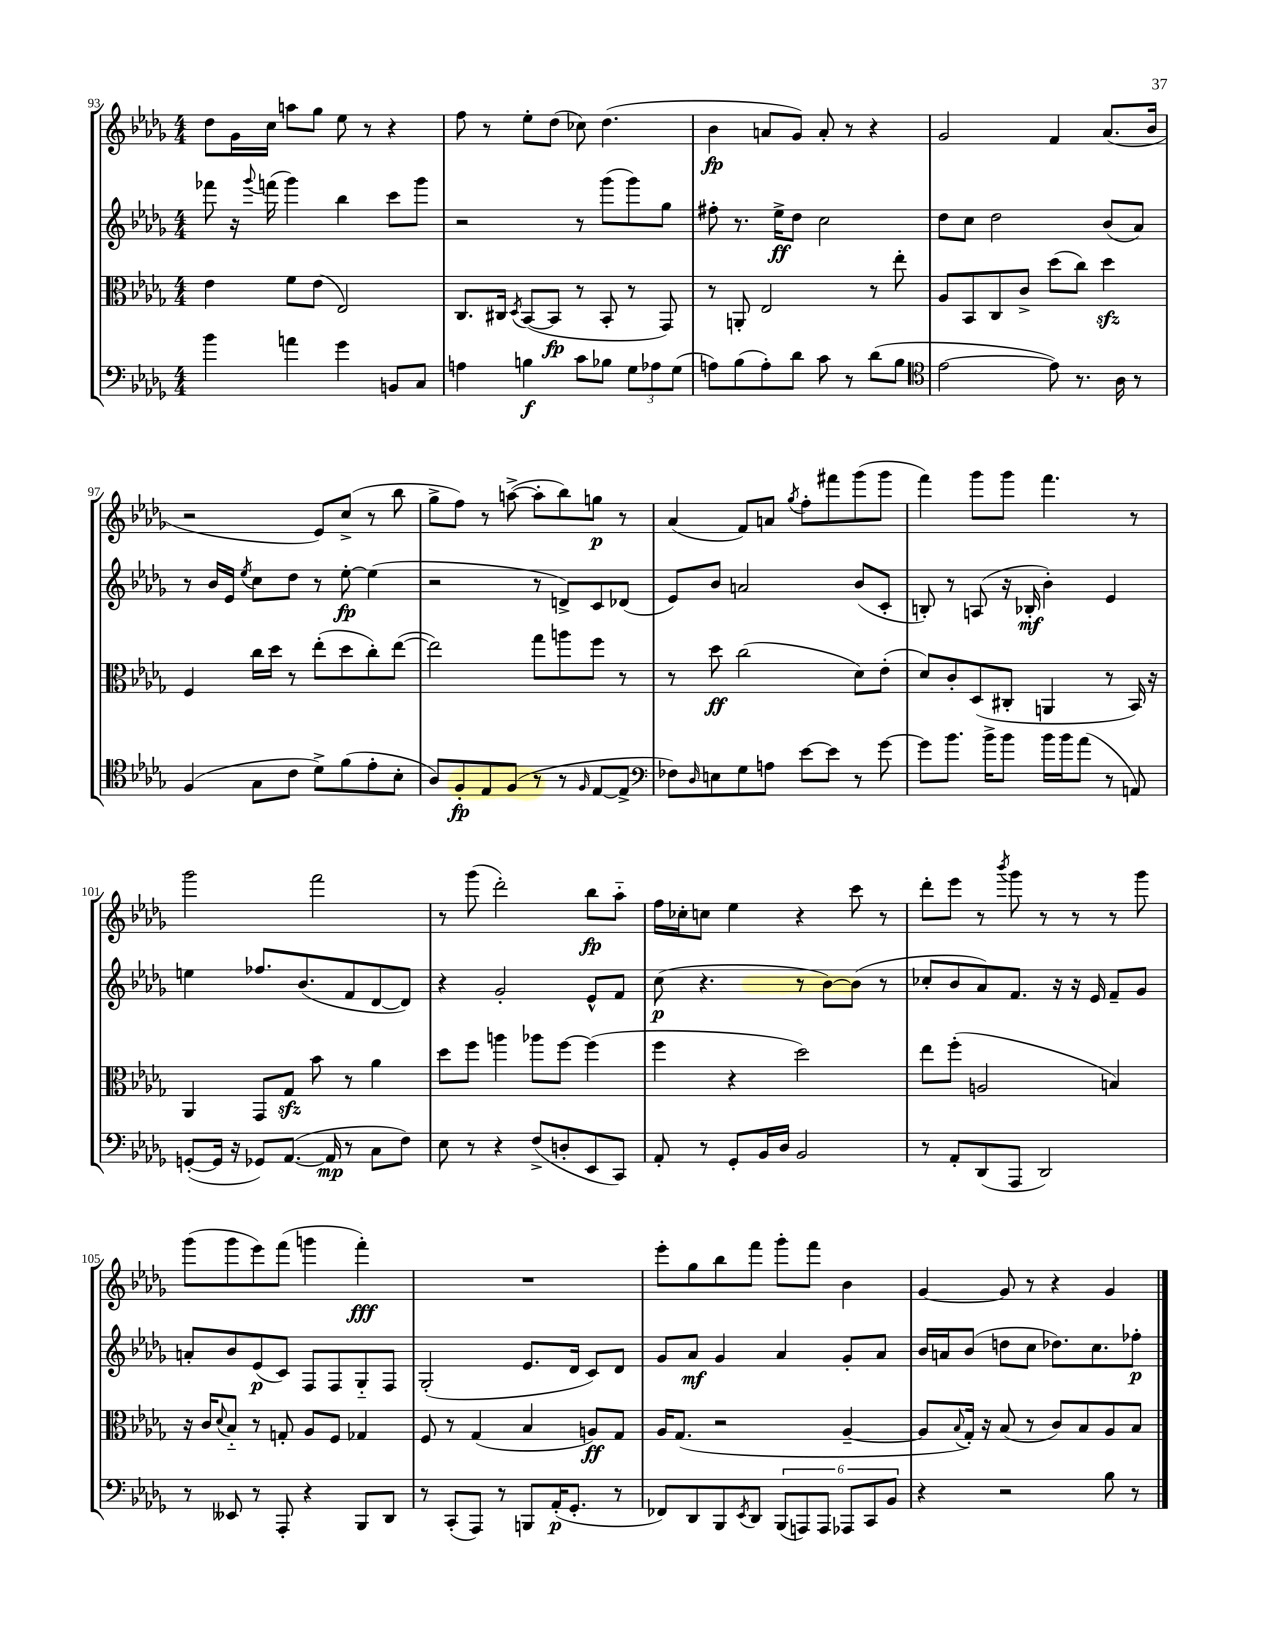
<<
\new StaffGroup <<
\new Staff = "s0" {
    \clef treble \key des \major \numericTimeSignature \time 4/4
    des''8 ges'16 c''16 a''8 ges''8 ees''8 r8 r4 |
    f''8 r8 ees''8-. des''8( ces''8) des''4.( |
    bes'4\fp a'8 ges'8) a'8-. r8 r4 |
    ges'2 f'4 aes'8.( bes'16 |
    r2 ees'8) c''8->( r8 bes''8 |
    ges''8-> f''8) r8 a''8~->( a''8-. bes''8) g''8\p r8 |
    aes'4( f'8) a'8 \acciaccatura { ges''8 } f''8-. fis'''8 ges'''8( ges'''8 |
    f'''4) ges'''8 ges'''8 f'''4. r8 |
    ges'''2 f'''2 |
    r8 ges'''8( des'''2-.) bes''8\fp aes''8-_ |
    f''16 ces''16-. c''8 ees''4 r4 c'''8 r8 |
    des'''8-. ees'''8 r8 \acciaccatura { bes'''8 } ges'''8 r8 r8 r8 ges'''8 |
    ges'''8( ges'''8 ees'''8) f'''8( g'''4 f'''4-.\fff) |
    R1 |
    ees'''8-. ges''8 bes''8 f'''8 ges'''8-. f'''8 bes'4 |
    ges'4~ ges'8 r8 r4 ges'4 \bar "|." |
}
\new Staff = "s1" {
    \clef treble \key des \major \numericTimeSignature \time 4/4
    fes'''8 r16 \appoggiatura { ges'''8 } f'''16( ges'''4) bes''4 c'''8 ges'''8 |
    r2 r8 ges'''8( ges'''8) ges''8 |
    fis''8-. r8. ees''16->\ff des''8 c''2 |
    des''8 c''8 des''2 bes'8( aes'8) |
    r8 bes'16 ees'16 \acciaccatura { ees''8 } c''8 des''8 r8 ees''8~-.\fp ees''4( |
    r2 r8 d'8->) c'8 des'8( |
    ees'8) bes'8 a'2 bes'8( c'8-. |
    b8-.) r8 a8( r16 bes16-.\mf bes'4-.) ees'4 |
    e''4 fes''8. bes'8.( f'8 des'8~ des'8) |
    r4 ges'2-. ees'8-^ f'8 |
    c''8\p( r4. r8 bes'8~) bes'8( r8 |
    ces''8-. bes'8 aes'8) f'8. r16 r16 ees'16 f'8-- ges'8 |
    a'8-. bes'8 ees'8\p( c'8) f8 f8 ges8-_ f8 |
    ges2-.( ees'8. des'16 c'8) des'8 |
    ges'8 aes'8\mf ges'4 aes'4 ges'8-. aes'8 |
    bes'16 a'16 bes'8( d''8 c''8 des''8.) c''8. fes''8-.\p \bar "|." |
}
\new Staff = "s2" {
    \clef alto \key des \major \numericTimeSignature \time 4/4
    ees'4 f'8 ees'8( ees2) |
    c8. cis16 \acciaccatura { des8 } bes,8~( bes,8\fp r8 bes,8-. r8 ges,8) |
    r8 a,8-. ees2 r8 ees''8-. |
    aes8 bes,8 c8 c'8-> des''8( c''8) des''4\sfz |
    f4 c''16 des''16 r8 ees''8-.( des''8 c''8-.) ees''8~( |
    ees''2) ges''8 a''8 f''8 r8 |
    r8 des''8\ff c''2( des'8) ees'8-.( |
    des'8) c'8-. des8( cis8-. a,4 r8 bes,16) r16 |
    aes,4 ges,8 ges8\sfz bes'8 r8 aes'4 |
    des''8 f''8 a''4 aes''8 f''8~ f''4( |
    f''4 r4 des''2) |
    ees''8 f''8-.( a2 b4) |
    r16 c'16 \appoggiatura { des'8 } bes8-_ r8 g8-. aes8 f8 ges4 |
    f8 r8 ges4( bes4 a8\ff) ges8 |
    aes16 ges8.( r2 aes4~-- |
    aes8 \appoggiatura { bes8 } ges16-.) r16 bes8( r8 c'8) bes8 aes8 bes8 \bar "|." |
}
\new Staff = "s3" {
    \clef bass \key des \major \numericTimeSignature \time 4/4
    bes'4 a'4 ges'4 b,8 c8 |
    a4 b4\f c'8 bes8 \tuplet 3/2 { ges8 aes8 ges8( } |
    a8) bes8( a8-.) des'8 c'8 r8 des'8( bes8 |
    \clef tenor ees'2~ ees'8) r8. aes16 r8 |
    f4( ges8 c'8 des'8->) f'8( ees'8-. bes8-. |
    aes8) f8-.\fp ees8 f8( r8 r8 \grace { f16 } ees8~ ees8-> |
    \clef bass fes8) \grace { des16 } e8 ges8 a8 ees'8~ ees'8 r8 ges'8~ |
    ges'8 bes'8. bes'16-> bes'8 bes'16 bes'16 aes'8( r8 a,8) |
    g,8~-.( g,16 r16 ges,8) aes,8.~( aes,16\mp r8 c8 f8) |
    ees8 r8 r4 f8->( d8-. ees,8 c,8) |
    aes,8-. r8 ges,8-. bes,16 des16 bes,2 |
    r8 aes,8-. des,8( aes,,8 des,2) |
    r8 eeses,8 r8 aes,,8-. r4 bes,,8 des,8 |
    r8 c,8-.( aes,,8) r8 b,,8 aes,16-.\p( ges,8.-. r8 |
    fes,8) des,8 bes,,8 \acciaccatura { ees,8 } des,8 \tuplet 6/4 { bes,,8( a,,8) a,,8 aes,,8 c,8 bes,8 } |
    r4 r2 bes8 r8 \bar "|." |
}
>>
>>
\layout { \context { \Score currentBarNumber = #93 } }
